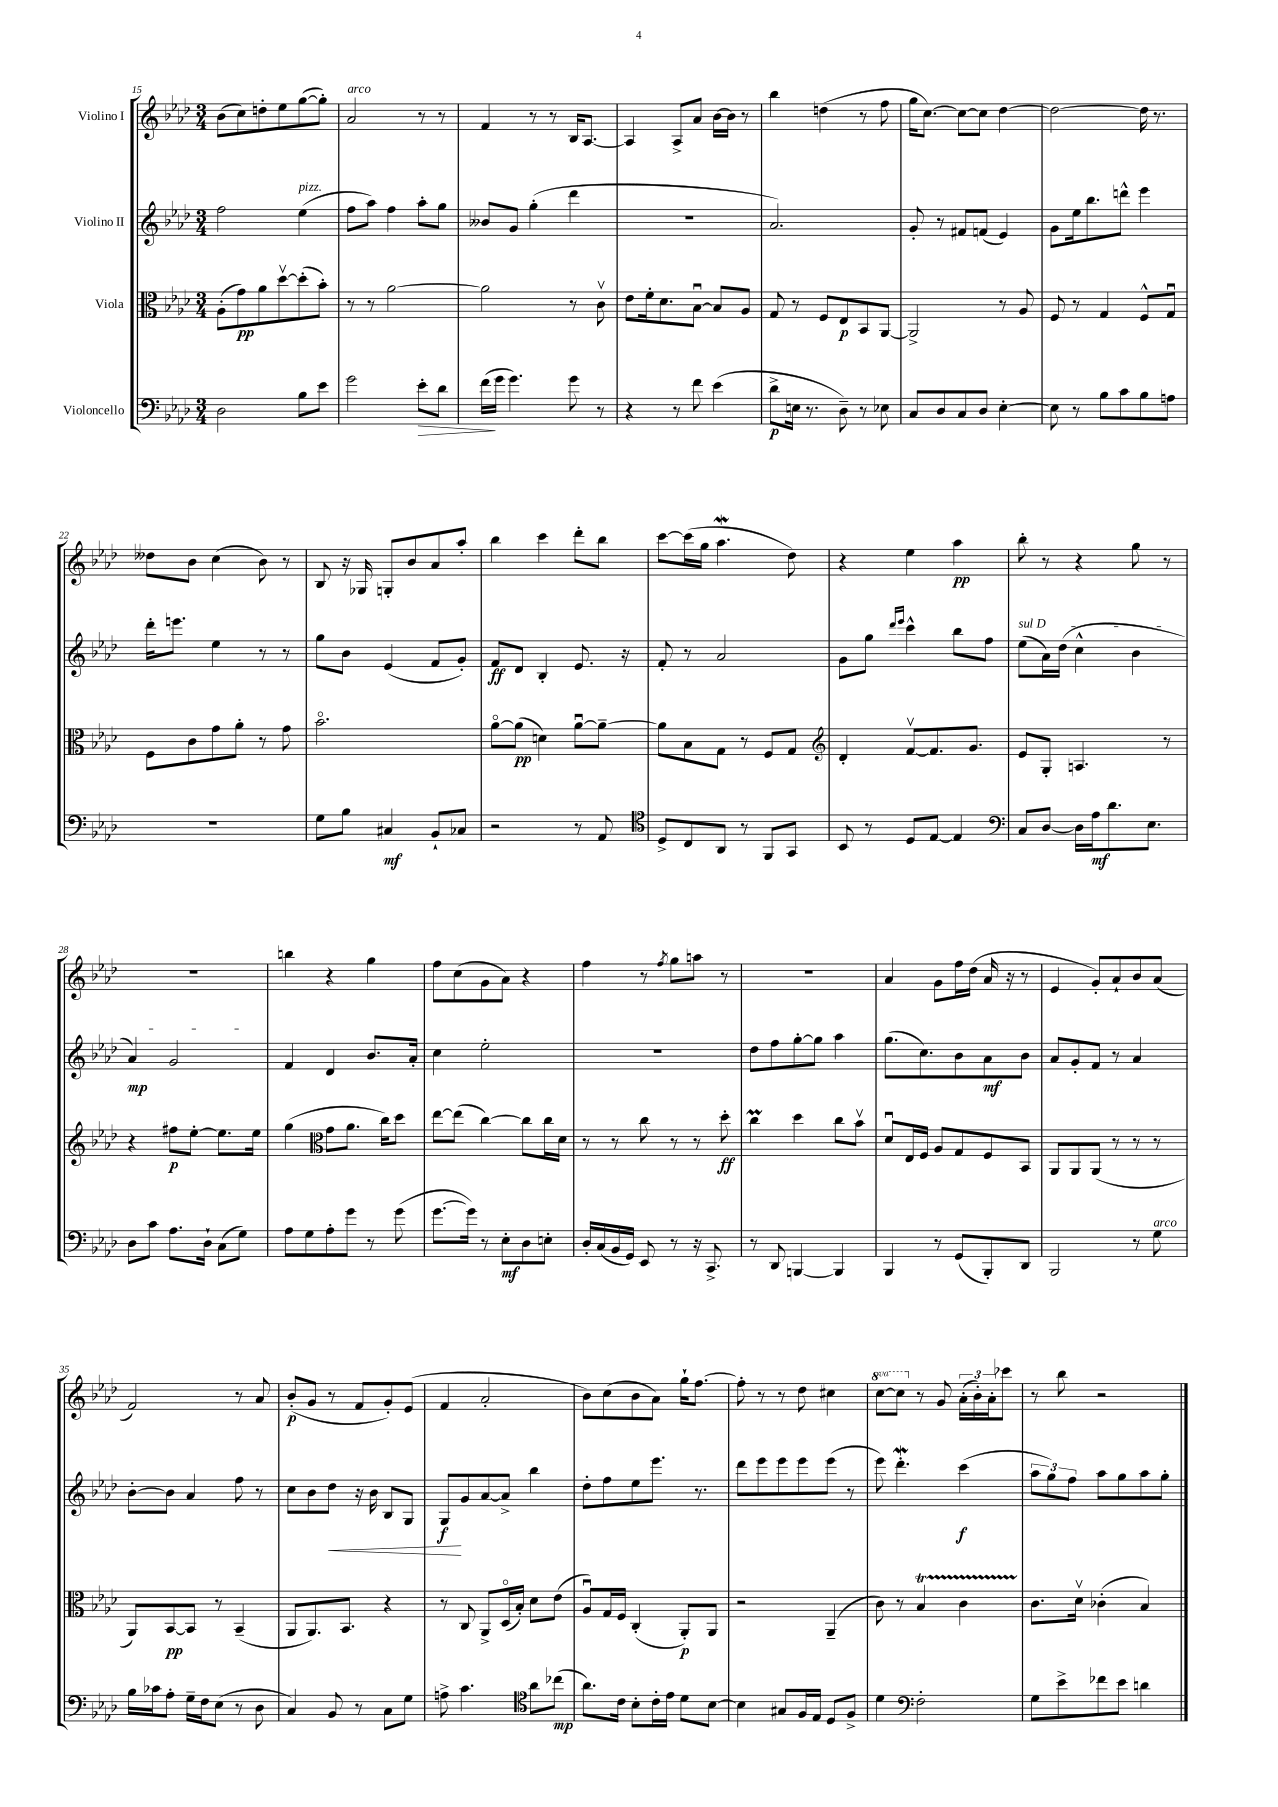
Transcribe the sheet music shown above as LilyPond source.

<<
\new StaffGroup <<
\new Staff = "s0" \with { instrumentName = "Violino I" } {
    \clef treble \key aes \major \numericTimeSignature \time 3/4 \set Staff.ottavationMarkups = #ottavation-simple-ordinals
    bes'8( c''8) d''8-. ees''8 g''8~( g''8-.) |
    aes'2^\markup { \italic "arco" } r8 r8 |
    f'4 r8 r8 bes16 aes8.~ |
    aes4 aes8-> aes'8 bes'16~ bes'16 r8 |
    bes''4 d''4( r8 f''8 |
    g''16 c''8.~) c''8~ c''8 des''4~ |
    des''2~ des''16 r8. |
    deses''8 bes'8 c''4( bes'8) r8 |
    bes8 r16 ges16 g8-. bes'8 aes'8 aes''8-. |
    bes''4 c'''4 des'''8-. bes''8 |
    c'''8~ c'''16( g''16 aes''4.\mordent des''8) |
    r4 ees''4 aes''4\pp |
    bes''8-. r8 r4 g''8 r8 |
    R2. |
    b''4 r4 g''4 |
    f''8 c''8( g'8 aes'8) r4 |
    f''4 r8 \acciaccatura { f''8 } g''8 a''8 r8 |
    R2. |
    aes'4 g'8 f''16 des''16( aes'16 r16 r8 |
    ees'4 g'8-.) aes'8-! bes'8 aes'8( |
    f'2) r8 aes'8 |
    bes'8-.\p( g'8 r8 f'8 g'8-.) ees'8( |
    f'4 aes'2-. |
    bes'8) c''8( bes'8 aes'8) g''16-! f''8.~ |
    f''8-. r8 r8 des''8 cis''4 |
    \ottava #1 c'''8~ c'''8 \ottava #0 r8 g'8 \tuplet 3/2 { aes'16-.( bes'16-.) aes'16-. } ces'''8 |
    r8 bes''8 r2 \bar "|." |
}
\new Staff = "s1" \with { instrumentName = "Violino II" } {
    \clef treble \key aes \major \numericTimeSignature \time 3/4
    f''2 ees''4^\markup { \italic "pizz." }( |
    f''8 aes''8) f''4 aes''8-. g''8 |
    beses'8 g'8 g''4-.( des'''4 |
    R2. |
    aes'2.) |
    g'8-. r8 fis'8 f'8( ees'4) |
    g'8 ees''16 bes''8. d'''8-^ ees'''4 |
    des'''16-. e'''8. ees''4 r8 r8 |
    g''8 bes'8 ees'4( f'8 g'8-.) |
    f'8\ff des'8 bes4-. ees'8. r16 |
    f'8-. r8 aes'2 |
    g'8 g''8 \grace { des'''16 ees'''16 } c'''4-^ bes''8 f''8 |
    \once \override TextSpanner.bound-details.left.text = \markup { \italic "sul D" } ees''8\startTextSpan( aes'16) des''16( c''4-^ bes'4 |
    aes'4\mp) g'2\stopTextSpan |
    f'4 des'4 bes'8. aes'16-. |
    c''4 ees''2-. |
    R2. |
    des''8 f''8 g''8~-. g''8 aes''4 |
    g''8.( c''8.) bes'8 aes'8\mf bes'8 |
    aes'8 g'8-. f'8 r8 aes'4 |
    bes'8~-. bes'8 aes'4 f''8 r8 |
    c''8 bes'8 des''8\< r16 bes'16 bes8 g8 |
    g8\f\! g'8 aes'8~ aes'8-> bes''4 |
    des''8-. f''8 ees''8 ees'''8. r8. |
    des'''8 ees'''8 ees'''8 ees'''8 ees'''8( r8 |
    ees'''8) des'''4.-.\mordent c'''4\f( |
    \tuplet 3/2 { aes''8 g''8) f''8 } aes''8 g''8 aes''8 g''8-. \bar "|." |
}
\new Staff = "s2" \with { instrumentName = "Viola" } {
    \clef alto \key aes \major \numericTimeSignature \time 3/4
    aes8-.( g'8\pp) aes'8 des''8~\upbow des''8-.( bes'8-.) |
    r8 r8 aes'2~ |
    aes'2 r8 c'8\upbow |
    ees'8 f'16-. des'8. bes8~\downbow bes8 aes8 |
    g8 r8 f8 ees8\p bes,8 aes,8~ |
    aes,2-> r8 aes8 |
    f8 r8 g4 f8-^ g8\downbow |
    f8 c'8 g'8 aes'8-. r8 g'8 |
    bes'2.\flageolet |
    aes'8~\flageolet aes'8\pp( d'4) aes'8~\downbow aes'8~-- |
    aes'8 bes8 g8 r8 f8 g8 |
    \clef treble des'4-. f'8~\upbow f'8. g'8. |
    ees'8 g8-. a4. r8 |
    r4 fis''8\p ees''8~-. ees''8. ees''16 |
    g''4( \clef alto g'8 aes'8. c''16) des''8 |
    ees''8~ ees''8( c''4~) c''8 c''16 des'16 |
    r8 r8 c''8 r8 r8 des''8-.\ff |
    c''4\prall des''4 c''8 bes'8\upbow |
    des'8\downbow ees16 f16 aes8 g8 f8 bes,8 |
    aes,8 aes,8 aes,8( r8 r8 r8 |
    aes,8) bes,8~\pp bes,8 r8 bes,4--( |
    aes,8 aes,8.) bes,8. r4 |
    r8 c8 aes,8-> des16\flageolet( bes16-.) des'8 ees'8( |
    aes8\downbow) g16 f16 c4-.( aes,8-.\p) aes,8 |
    r2 aes,4--( |
    c'8) r8 bes4\startTrillSpan c'4 |
    c'8.\stopTrillSpan des'16\upbow ces'4-.( bes4) \bar "|." |
}
\new Staff = "s3" \with { instrumentName = "Violoncello" } {
    \clef bass \key aes \major \numericTimeSignature \time 3/4
    des2 bes8 ees'8 |
    g'2 ees'8-.\> des'8 |
    f'16\!( g'16 g'4.) g'8 r8 |
    r4 r8 f'8 ees'4( |
    des'8->\p e16 r8. des8--) r8 ees8 |
    c8 des8 c8 des8 ees4~-. |
    ees8 r8 bes8 c'8 bes8 a8 |
    R2. |
    g8 bes8 cis4\mf bes,8-! ces8 |
    r2 r8 aes,8 |
    \clef tenor des8-> c8 aes,8 r8 f,8 g,8 |
    bes,8 r8 des8 ees8~ ees4 |
    \clef bass c8 des8~ des16 aes16\mf des'8. ees8. |
    des8 c'8 aes8. des16-! c8( g8) |
    aes8 g8 aes8-. g'8 r8 g'8( |
    g'8.~ g'16) r8 ees8-.\mf des8 e8-. |
    des16-. c16( bes,16 g,16) ees,8 r8 r16 c,8.-> |
    r8 des,8 b,,4~ b,,4 |
    bes,,4 r8 g,8( bes,,8-.) des,8 |
    bes,,2 r8 g8^\markup { \italic "arco" } |
    bes16 ces'16 aes8-. g16-- f16 ees8( r8 des8 |
    c4) bes,8 r8 c8 g8 |
    a8-> c'4. \clef tenor aes'8 ces''8\mp( |
    aes'8.) c'16 bes8-. c'16-. ees'16 des'8 bes8~ |
    bes4 gis8 f16 ees16 des8 f8-> |
    des'4 \clef bass f2-. |
    g8 ees'8-> fes'8 ees'8 d'4 \bar "|." |
}
>>
>>
\layout { \context { \Score currentBarNumber = #15 } }
